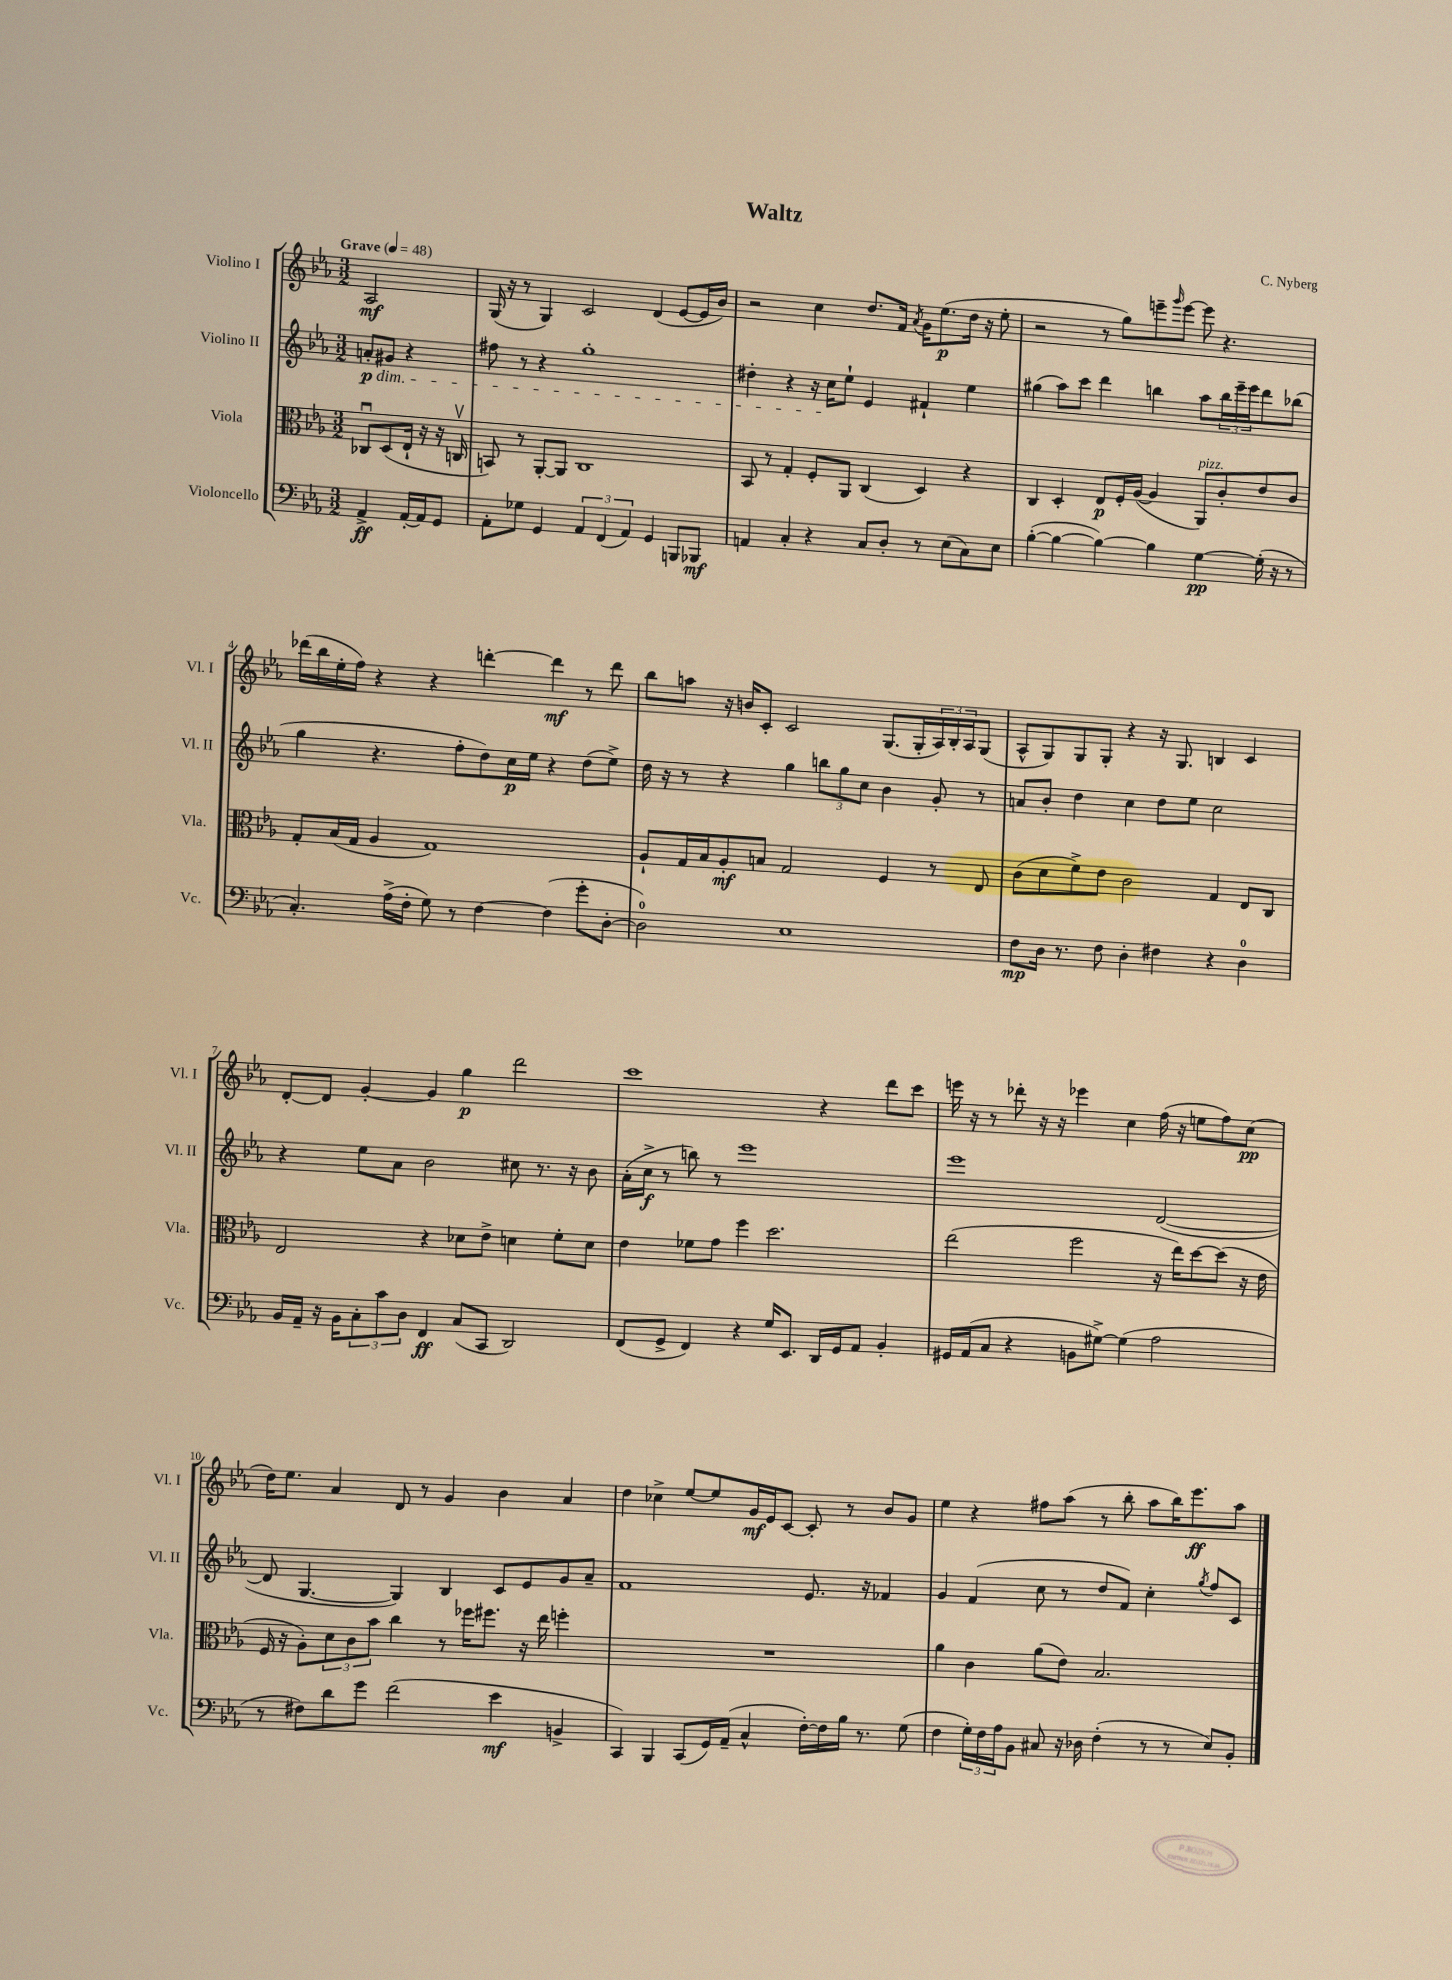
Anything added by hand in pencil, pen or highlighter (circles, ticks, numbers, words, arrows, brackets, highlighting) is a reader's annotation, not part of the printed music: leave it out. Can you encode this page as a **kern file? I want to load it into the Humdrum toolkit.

**kern	**dynam	**kern	**dynam	**kern	**dynam	**kern	**dynam
*part4	*part4	*part3	*part3	*part2	*part2	*part1	*part1
*staff4	*staff4	*staff3	*staff3	*staff2	*staff2	*staff1	*staff1
*I"Violoncello	*	*I"Viola	*	*I"Violino II	*	*I"Violino I	*
*I'Vc.	*	*I'Vla.	*	*I'Vl. II	*	*I'Vl. I	*
*clefF4	*	*clefC3	*	*clefG2	*	*clefG2	*
*k[b-e-a-]	*	*k[b-e-a-]	*	*k[b-e-a-]	*	*k[b-e-a-]	*
*M3/2	*	*M3/2	*	*M3/2	*	*M3/2	*
*MM48	*	*MM48	*	*MM48	*	*MM48	*
=	=	=	=	=	=	=	=
!	!	!	!	!	!	!LO:TX:a:B:t=Grave	!
!	!	!	!	!LO:TX:b:i:t=dim.	!	!	!
4AA-^/	ff	8C-Xu/L	.	8an'/L	p	2A-/	mf
.	.	(8D/	.	8g#X/J	.	.	.
[16AA-'/LL	.	16E-`/Jk	.	4r	.	.	.
16AA-/J]	.	16r	.	.	.	.	.
8GG/J	.	16r	.	.	.	.	.
.	.	16Cnv/	.	.	.	.	.
=1	=1	=1	=1	=1	=1	=1	=1
8AA-'\L	.	8BBn/)	.	8ff#X\	.	(16G/	.
.	.	.	.	.	.	16r	.
8G-X\J	.	8r	.	8r	.	8r	.
4GG/	.	[8AA-'/L	.	4r	.	4G/)	.
.	.	8AA-/J]	.	.	.	.	.
6AA-/	.	1C	.	1gg'	.	2c/	.
(6FF/	.	.	.	.	.	.	.
6AA-/)	.	.	.	.	.	.	.
4GG/	.	.	.	.	.	(4d/	.
8BBBn/L	.	.	.	.	.	[8e-/L	.
8BBB-X/J	mf	.	.	.	.	16e-/L]	.
.	.	.	.	.	.	16b-/JJ)	.
=2	=2	=2	=2	=2	=2	=2	=2
4AAn/	.	8BB-/	.	4dd#X'\	.	2r	.
.	.	8r	.	.	.	.	.
4C'/	.	4G'/	.	4r	.	.	.
4r	.	8F'/L	.	16r	.	4cc\	.
.	.	.	.	16cc\KL	.	.	.
.	.	8AA-/J	.	8ee-`\J	.	.	.
8C/L	.	(4C/	.	4e-/	.	8.dd/L	.
8D'/J	.	.	.	.	.	.	.
.	.	.	.	.	.	16f/Jk	.
.	.	.	.	.	.	8qa-/	.
8r	.	4D/)	.	4f#X`/	.	16g\KL	.
.	.	.	.	.	.	(8.ee-\	p
(8E-\L	.	.	.	.	.	.	.
8C\)	.	4r	.	4ee-\	.	16dd\Jk	.
.	.	.	.	.	.	16r	.
8E-\J	.	.	.	.	.	8ee-'\	.
=3	=3	=3	=3	=3	=3	=3	=3
([4B-'\	.	4C/	.	(4gg#X\	.	2r	.
4B-\_	.	4D'/	.	8aa-\L)	.	.	.
.	.	.	.	8ccc\J	.	.	.
4B-\_)	.	8E-/L	p	4ddd\	.	8r	.
.	.	16F'/L	.	.	.	8gg\L)	.
.	.	([16A-/JJ	.	.	.	.	.
4B-\]	.	4A-/]	.	4bbn\	.	8eeen~\	.
.	.	.	.	.	.	16qqggg/	.
.	.	.	.	.	.	[8eee\J	.
!	!	!LO:TX:a:i:t=pizz.	!	!	!	!	!
[4G\	pp	8AA-/L)	.	8aa-\L	.	8eee\]	.
.	.	8c'/	.	24bb\L	.	4.r	.
.	.	.	.	24eee-~\	.	.	.
.	.	.	.	24eee-\J	.	.	.
(16G'\]	.	8e-/	.	8ddd\	.	.	.
16r	.	.	.	.	.	.	.
8r	.	8c/J	.	(8bb-X\J	.	.	.
!!LO:LB:g=z
=4	=4	=4	=4	=4	=4	=4	=4
4.C'/)	.	8G'/L	.	4gg\	.	(16ddd-X\LL	.
.	.	.	.	.	.	16bb-\	.
.	.	(16B-/L	.	.	.	16ee-'\	.
.	.	16G/JJ	.	.	.	16ff\JJ)	.
.	.	4A-/	.	4.r	.	4r	.
(16A-^\LL	.	.	.	.	.	.	.
16F'\JJ	.	.	.	.	.	.	.
8G\)	.	1G)	.	.	.	4r	.
8r	.	.	.	8ff'\L	.	.	.
[4F\	.	.	.	8dd\)	.	[4dddn'\	.
.	.	.	.	16cc\L	p	.	.
.	.	.	.	16ee-\JJ	.	.	.
(4F\]	.	.	.	4r	.	4ddd\]	mf
8g'\L	.	.	.	(8dd\L	.	8r	.
[8D'\J	.	.	.	8ee-^\J)	.	8ddd\	.
=5	=5	=5	=5	=5	=5	=5	=5
2D\])	.	8A-`/L	.	16dd\	.	8bb-\L	.
.	.	.	.	16r	.	.	.
.	.	16G/L	.	8r	.	8aan\J	.
.	.	16B-/J	.	.	.	.	.
.	.	8A-'/	mf	4r	.	16r	.
.	.	.	.	.	.	16bn/KL	.
.	.	8Bn/J	.	.	.	8c'/J	.
1E-	.	2G/	.	4gg\	.	2c/	.
.	.	.	.	12bbn\L	.	.	.
.	.	.	.	12gg\	.	.	.
.	.	.	.	12cc\J	.	.	.
.	.	4F/	.	4b-\	.	(8.G/L	.
.	.	.	.	.	.	16G'/L	.
.	.	8r	.	8g'/	.	24A-/)	.
.	.	.	.	.	.	24B-'/	.
.	.	.	.	.	.	24A-/J	.
.	.	8E-/	.	8r	.	(8G/J	.
=6	=6	=6	=6	=6	=6	=6	=6
8F\L	mp	(8c\L	.	8an/L	.	8A-^^/L	.
16D\Jk	.	8d\	.	8b-'/J	.	8G/)	.
8.r	.	.	.	.	.	.	.
.	.	8f^\)	.	4dd\	.	8G/	.
8F\	.	8e-\J	.	.	.	8G'/J	.
4D'\	.	2c\	.	4cc\	.	4r	.
4F#X\	.	.	.	8dd\L	.	16r	.
.	.	.	.	.	.	8.G/	.
.	.	.	.	8ee-\J	.	.	.
4r	.	4G/	.	2cc\	.	4Bn/	.
4D\	.	8E-/L	.	.	.	4c/	.
.	.	8C/J	.	.	.	.	.
!!LO:LB:g=z
=7	=7	=7	=7	=7	=7	=7	=7
16BB-/LL	.	2E-/	.	4r	.	[8d'/L	.
16AA-~/JJ	.	.	.	.	.	.	.
16r	.	.	.	.	.	8d/J]	.
16BB-\KL	.	.	.	.	.	.	.
12C'\	.	.	.	8ee-\L	.	[4g'/	.
12c\	.	.	.	.	.	.	.
.	.	.	.	8a-\J	.	.	.
12D\J	.	.	.	.	.	.	.
4FF/	ff	4r	.	2b-\	.	4g/]	.
(8C/L	.	8d-X\L	.	.	.	4gg\	p
8CC/J	.	8e-^\J	.	.	.	.	.
2DD/)	.	4dn\	.	8cc#X\	.	2ddd\	.
.	.	.	.	8.r	.	.	.
.	.	8f'\L	.	.	.	.	.
.	.	.	.	16r	.	.	.
.	.	8d\J	.	8b-\	.	.	.
=8	=8	=8	=8	=8	=8	=8	=8
(8FF/L	.	4e-\	.	(16a-'\LL	.	1ccc	.
.	.	.	.	16cc^\JJ	f	.	.
8GG^/J	.	.	.	8r	.	.	.
4FF/)	.	8f-X\L	.	8bbn\)	.	.	.
.	.	8g\J	.	8r	.	.	.
4r	.	4ff\	.	1eee-	.	.	.
16G/KL	.	2.dd\	.	.	.	.	.
8.EE-/J	.	.	.	.	.	.	.
16DD/LL	.	.	.	.	.	4r	.
16GG/J	.	.	.	.	.	.	.
8AA-/J	.	.	.	.	.	.	.
4BB-'/	.	.	.	.	.	8ddd\L	.
.	.	.	.	.	.	8ccc\J	.
=9	=9	=9	=9	=9	=9	=9	=9
16GG#X/LL	.	(2ee-\	.	1eee-	.	16eeen\	.
(16AA-/J	.	.	.	.	.	16r	.
8C/J	.	.	.	.	.	8r	.
4r	.	.	.	.	.	8ddd-X'\	.
.	.	.	.	.	.	16r	.
.	.	.	.	.	.	16r	.
8BBn\L	.	2ff\	.	.	.	4eee-X\	.
[8G#X^\J)	.	.	.	.	.	.	.
(4G#\]	.	.	.	.	.	4cc\	.
2A-\	.	16r	.	([2d/	.	(16ff\	.
.	.	16ee-\KL)	.	.	.	16r	.
.	.	[8dd\	.	.	.	8een\L	.
.	.	(8dd\J]	.	.	.	8ff\)	.
.	.	16r	.	.	.	(8cc\J	pp
.	.	16e-\	.	.	.	.	.
!!LO:LB:g=z
=10	=10	=10	=10	=10	=10	=10	=10
8r	.	16F/	.	8d/]	.	16dd\KL)	.
.	.	16r	.	.	.	8.ee-\J	.
8F#X\L)	.	8A-'\L)	.	[4.G/	.	.	.
8d\	.	12d\	.	.	.	4a-/	.
.	.	12c\	.	.	.	.	.
8g\J	.	.	.	.	.	.	.
.	.	12b-\J	.	.	.	.	.
(2f\	.	4cc\	.	4G/])	.	8d/	.
.	.	.	.	.	.	8r	.
.	.	8r	.	4B-/	.	4g/	.
.	.	16ff-X\KL	.	.	.	.	.
.	.	8.ff#X\J	.	.	.	.	.
4e-\	mf	.	.	8c/L	.	4b-\	.
.	.	16r	.	8e-/	.	.	.
.	.	16ee-\	.	.	.	.	.
4BBn^/	.	4ffn'\	.	8g/	.	4a-/	.
.	.	.	.	8a-~/J	.	.	.
=11	=11	=11	=11	=11	=11	=11	=11
4CC/)	.	1.r	.	1f	.	4dd\	.
4BBB-/	.	.	.	.	.	4cc-X^\	.
(8CC/L	.	.	.	.	.	[8ee-/L	.
16GG/L)	.	.	.	.	.	8ee-/]	.
(16AA-~/JJ	.	.	.	.	.	.	.
4C^^/	.	.	.	.	.	16g/L	mf
.	.	.	.	.	.	16e-/J	.
.	.	.	.	.	.	[8c/J	.
[16F'\LL)	.	.	.	8.e-/	.	8c'/]	.
16F\]	.	.	.	.	.	.	.
16B-\JJ	.	.	.	.	.	8r	.
8.r	.	.	.	16r	.	.	.
.	.	.	.	4f-X/	.	8b-/L	.
(8G\	.	.	.	.	.	8g/J	.
=12	=12	=12	=12	=12	=12	=12	=12
4F\	.	4a-\	.	4g/	.	4ee-\	.
24G'\LL)	.	4c\	.	(4f/	.	4r	.
24F\	.	.	.	.	.	.	.
24A-\J	.	.	.	.	.	.	.
8BB-\J	.	.	.	.	.	.	.
8C#X/	.	(8a-\L	.	8cc\	.	8ff#X\L	.
16r	.	8e-\J)	.	8r	.	(8aa-\J	.
16D-X\	.	.	.	.	.	.	.
(4F'\	.	2.B-/	.	8dd/L	.	8r	.
.	.	.	.	8f/J)	.	8bb-'\	.
8r	.	.	.	4cc'\	.	8aa-\L	.
8r	.	.	.	.	.	16bb-\K)	.
.	.	.	.	.	.	8.eee-\	ff
.	.	.	.	8qgg/	.	.	.
8E-/L)	.	.	.	8ff/L	.	.	.
8BB-'/J	.	.	.	8c/J	.	8aa-\J	.
==	==	==	==	==	==	==	==
*-	*-	*-	*-	*-	*-	*-	*-
